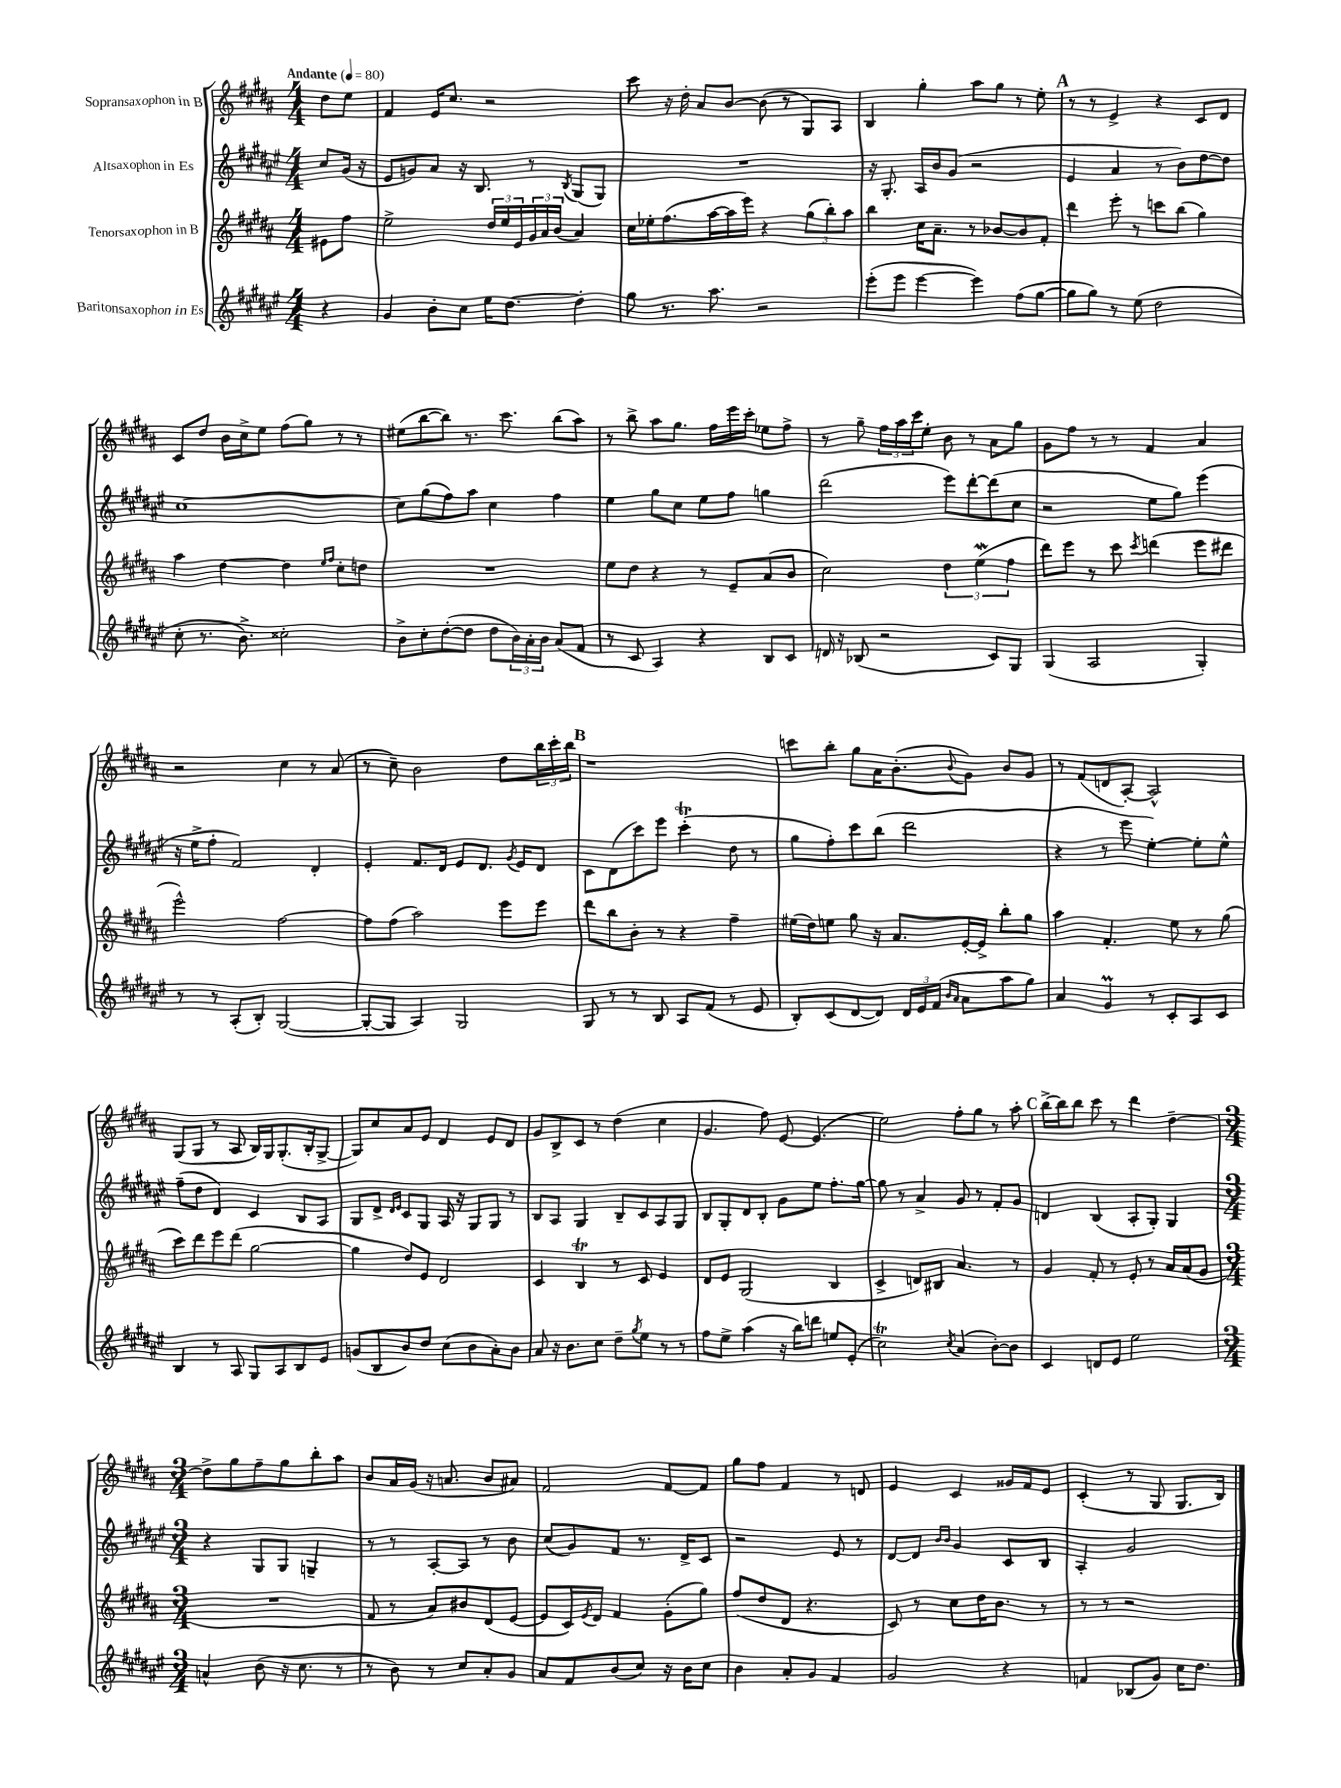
<<
\new StaffGroup <<
\new Staff = "s0" \with { instrumentName = "Sopransaxophon in B" } {
    \clef treble \key b \major \numericTimeSignature \time 4/4 \partial 4 \tempo "Andante" 4 = 80
    dis''8 e''8 |
    fis'4 e'16 cis''8. r2 |
    cis'''8 r16 dis''16-. ais'8 b'8~ b'8( r8 gis8) ais8 |
    b4 gis''4-. ais''8 gis''8 r8 e''8-. |
    \mark \markup { \bold "A" } r8 r8 e'4-> r4 cis'8 dis'8 |
    cis'8 dis''8 b'16 cis''16-> e''8 fis''8( gis''8) r8 r8 |
    eis''8( b''8~ b''8) r8. cis'''8. b''8( ais''8) |
    r8 b''8-> ais''8 gis''8. fis''16 e'''16 cis'''16-. ees''8 fis''8-> |
    r8 gis''8-- \tuplet 3/2 { fis''16 ais''16 cis'''16 } e''8-. b'8 r8 ais'8 gis''8 |
    gis'8 fis''8 r8 r8 fis'4 ais'4 |
    r2 cis''4 r8 ais'8( |
    r8 cis''8--) b'2 dis''8 \tuplet 3/2 { b''16 cis'''16-. b''16 } |
    \mark \markup { \bold "B" } r1 |
    c'''8 b''8-. gis''8 ais'16 b'8.-.( \appoggiatura { b'8 } gis'8) b'8 gis'8 |
    r8 fis'8( d'8 ais8~-.) ais2-^ |
    gis8( gis8 r8 ais8 b16) gis16 gis8.-.( b16-. gis8~-> |
    gis8) cis''8 ais'8 e'8 dis'4 e'8 dis'8 |
    gis'8 b8-> cis'8 r8 dis''4( cis''4 |
    gis'4. fis''8) e'8~ e'4.( |
    e''2) fis''8-. gis''8 r8 ais''8-. |
    \mark \markup { \bold "C" } b''16~-> b''16 b''8 cis'''8 r8 dis'''4 dis''4~-- |
    \numericTimeSignature \time 3/4 dis''8-> gis''8 fis''8-- gis''8 b''8-. ais''8 |
    b'8 ais'16 gis'16( r16 a'8. b'8 ais'8) |
    fis'2 fis'8~ fis'8 |
    gis''8 fis''8 fis'4 r8 d'8 |
    e'4 cis'4 gisis'16 fis'16 e'8 |
    cis'4-.( r8 gis8 gis8. b16) \bar "|." |
}
\new Staff = "s1" \with { instrumentName = "Altsaxophon in Es" } {
    \clef treble \key fis \major \numericTimeSignature \time 4/4 \partial 4
    cis''8 gis'16( r16 |
    eis'8 g'8) ais'8 r16 b8. r8 \acciaccatura { b8 } gis8( gis8) |
    R1 |
    r16 gis8.-. ais16 b'16 gis'8( r2 |
    \mark \markup { \bold "A" } eis'4 ais'4 r8 b'8) dis''8~ dis''8 |
    cis''1~ |
    cis''8 gis''8( fis''8) ais''8 cis''4 fis''4 |
    eis''4 gis''8 cis''8 eis''8 fis''8 g''4 |
    dis'''2( eis'''8) dis'''8~-. dis'''8( cis''8 |
    r2 eis''8 gis''8) eis'''4( |
    r16 eis''16-> fis''8-. fis'2) dis'4-. |
    eis'4-. fis'8. dis'16 eis'8 dis'8. \acciaccatura { gis'8 } eis'16 dis'8 |
    \mark \markup { \bold "B" } cis'8 dis'8( cis'''8) eis'''8 cis'''4-.\trill( dis''8 r8 |
    gis''8 fis''8-.) cis'''8 b''8( dis'''2 |
    r4 r8 eis'''8 eis''4~-.) eis''8-. eis''8-^ |
    fis''8--( dis''8 dis'4) cis'4 b8 ais8 |
    gis8 dis'8-> \grace { dis'16 eis'16 } cis'8 gis8 ais16 r16 gis8 gis8 r8 |
    b8 ais8 gis4 b8-- cis'8 ais8 gis8 |
    b8 gis8-. dis'8 b8-. gis'8 eis''8 fis''8.-. gis''16~ |
    gis''8 r8 ais'4-> gis'8 r8 fis'8-. gis'8 |
    \mark \markup { \bold "C" } d'4 b4( ais8-. gis8-.) gis4 |
    \numericTimeSignature \time 3/4 r4 gis8 gis8 g4-- |
    r8 r8 ais8~-. ais8 r8 b'8 |
    cis''8( gis'8) fis'8 r8. dis'16-> cis'8 |
    r2 eis'8 r8 |
    dis'8~ dis'8 \grace { b'16 b'16 } gis'4 cis'8 b8 |
    ais4-. gis'2 \bar "|." |
}
\new Staff = "s2" \with { instrumentName = "Tenorsaxophon in B" } {
    \clef treble \key b \major \numericTimeSignature \time 4/4 \partial 4
    eis'8 fis''8 |
    e''2-> \tuplet 3/2 { dis''16 e''16 e'16 } \tuplet 3/2 { gis'16 ais'16 b'16( } ais'4) |
    cis''16 ees''16-. fis''8.( ais''16~ ais''16 e'''16) r4 \tuplet 3/2 { gis''8( b''8-.) ais''8 } |
    b''4 cis''16 ais'8.-- r8 bes'8~ bes'8 fis'8-. |
    \mark \markup { \bold "A" } dis'''4 e'''8-. r8 c'''8 b''8( gis''4) |
    ais''4 dis''4~ dis''4 \grace { e''16 fis''16 } cis''8-. d''8 |
    R1 |
    e''8 dis''8 r4 r8 e'8-- ais'8( b'8 |
    cis''2) \tuplet 3/2 { dis''4 e''4\mordent( fis''4 } |
    dis'''8) e'''8 r8 cis'''8 \acciaccatura { cis'''8 } d'''4( e'''8 dis'''8 |
    e'''2-^) fis''2~ |
    fis''8 fis''8( ais''2) e'''8 e'''8 |
    \mark \markup { \bold "B" } dis'''8 b''8 b'8-. r8 r4 fis''4-- |
    eis''16( dis''16) e''8 gis''8 r16 ais'8. e'16~-. e'16-> b''8-. gis''8 |
    ais''4 fis'4.-. e''8 r8 gis''8( |
    cis'''8) dis'''8 e'''8 dis'''8( gis''2~ |
    gis''4 dis''8) e'8 dis'2 |
    cis'4 b4\trill r8 cis'8 e'4 |
    dis'8 e'8 gis2( b4 |
    cis'4-> d'8) bis8 ais'4. r8 |
    \mark \markup { \bold "C" } gis'4 fis'8-. r8 e'8-. r8 ais'16 ais'16( gis'8 |
    \numericTimeSignature \time 3/4 R2. |
    fis'8 r8 ais'8) bis'8 dis'8( e'8~ |
    e'8 cis'16) \acciaccatura { e'8 } dis'16 fis'4 gis'8-.( gis''8) |
    fis''8( dis''8 dis'8 r4. |
    cis'8) r8 cis''8 dis''16 b'8. r8 |
    r8 r8 r2 \bar "|." |
}
\new Staff = "s3" \with { instrumentName = "Baritonsaxophon in Es" } {
    \clef treble \key fis \major \numericTimeSignature \time 4/4 \partial 4
    r4 |
    gis'4 b'8-. cis''8 eis''16 dis''8.~ dis''4-. |
    gis''8 r8. ais''8. r2 |
    eis'''8-.( eis'''8 eis'''4~ eis'''4) fis''8( gis''8~ |
    \mark \markup { \bold "A" } gis''8 gis''8) r8 eis''8( dis''2 |
    cis''8-. r8. b'8.->) cisis''2-. |
    b'8-> cis''8-. dis''8~-.( dis''8 dis''8 \tuplet 3/2 { b'16) ais'16-. b'16 } ais'8( fis'8 |
    r8 cis'8 ais4) r4 b8 cis'8 |
    d'16 r16 bes8( r2 cis'8) gis8 |
    gis4( ais2 gis4-.) |
    r8 r8 ais8-.( b8-.) gis2~( |
    gis8~-. gis8 ais4) gis2 |
    \mark \markup { \bold "B" } gis8 r8 r8 b8 ais8 fis'8( r8 eis'8 |
    b8-.) cis'8( dis'8~ dis'8) \tuplet 3/2 { dis'16 eis'16 fis'16( } \grace { b'16 ais'16 } ais'8 ais''8 gis''8) |
    ais'4 gis'4\prall r8 cis'8-. ais8 cis'8 |
    b4 r8 ais8 gis8 ais8 b8 eis'8 |
    g'8( b8 b'8) dis''8 cis''8( b'8 ais'8-.) b'8 |
    ais'8 r16 b'8. cis''8 dis''8-- \acciaccatura { gis''8 } eis''8 r8 r8 |
    fis''8 eis''8-> ais''4( r16 b''16) d'''8 e''8 eis'8-.( |
    cis''2\trill) \acciaccatura { cis''8 } ais'4( b'8~-.) b'8 |
    \mark \markup { \bold "C" } cis'4 d'8 eis'8 eis''2 |
    \numericTimeSignature \time 3/4 a'4-^ b'8( r16 cis''8. r8 |
    r8 b'8) r8 cis''8 ais'8-. gis'8 |
    ais'8 fis'8 b'8( cis''8) r16 b'16 cis''8 |
    b'4 ais'8-. gis'8 fis'4 |
    gis'2 r4 |
    f'4 bes8( gis'8) cis''16 dis''8. \bar "|." |
}
>>
>>
\layout { \context { \Score \remove "Bar_number_engraver" } }
